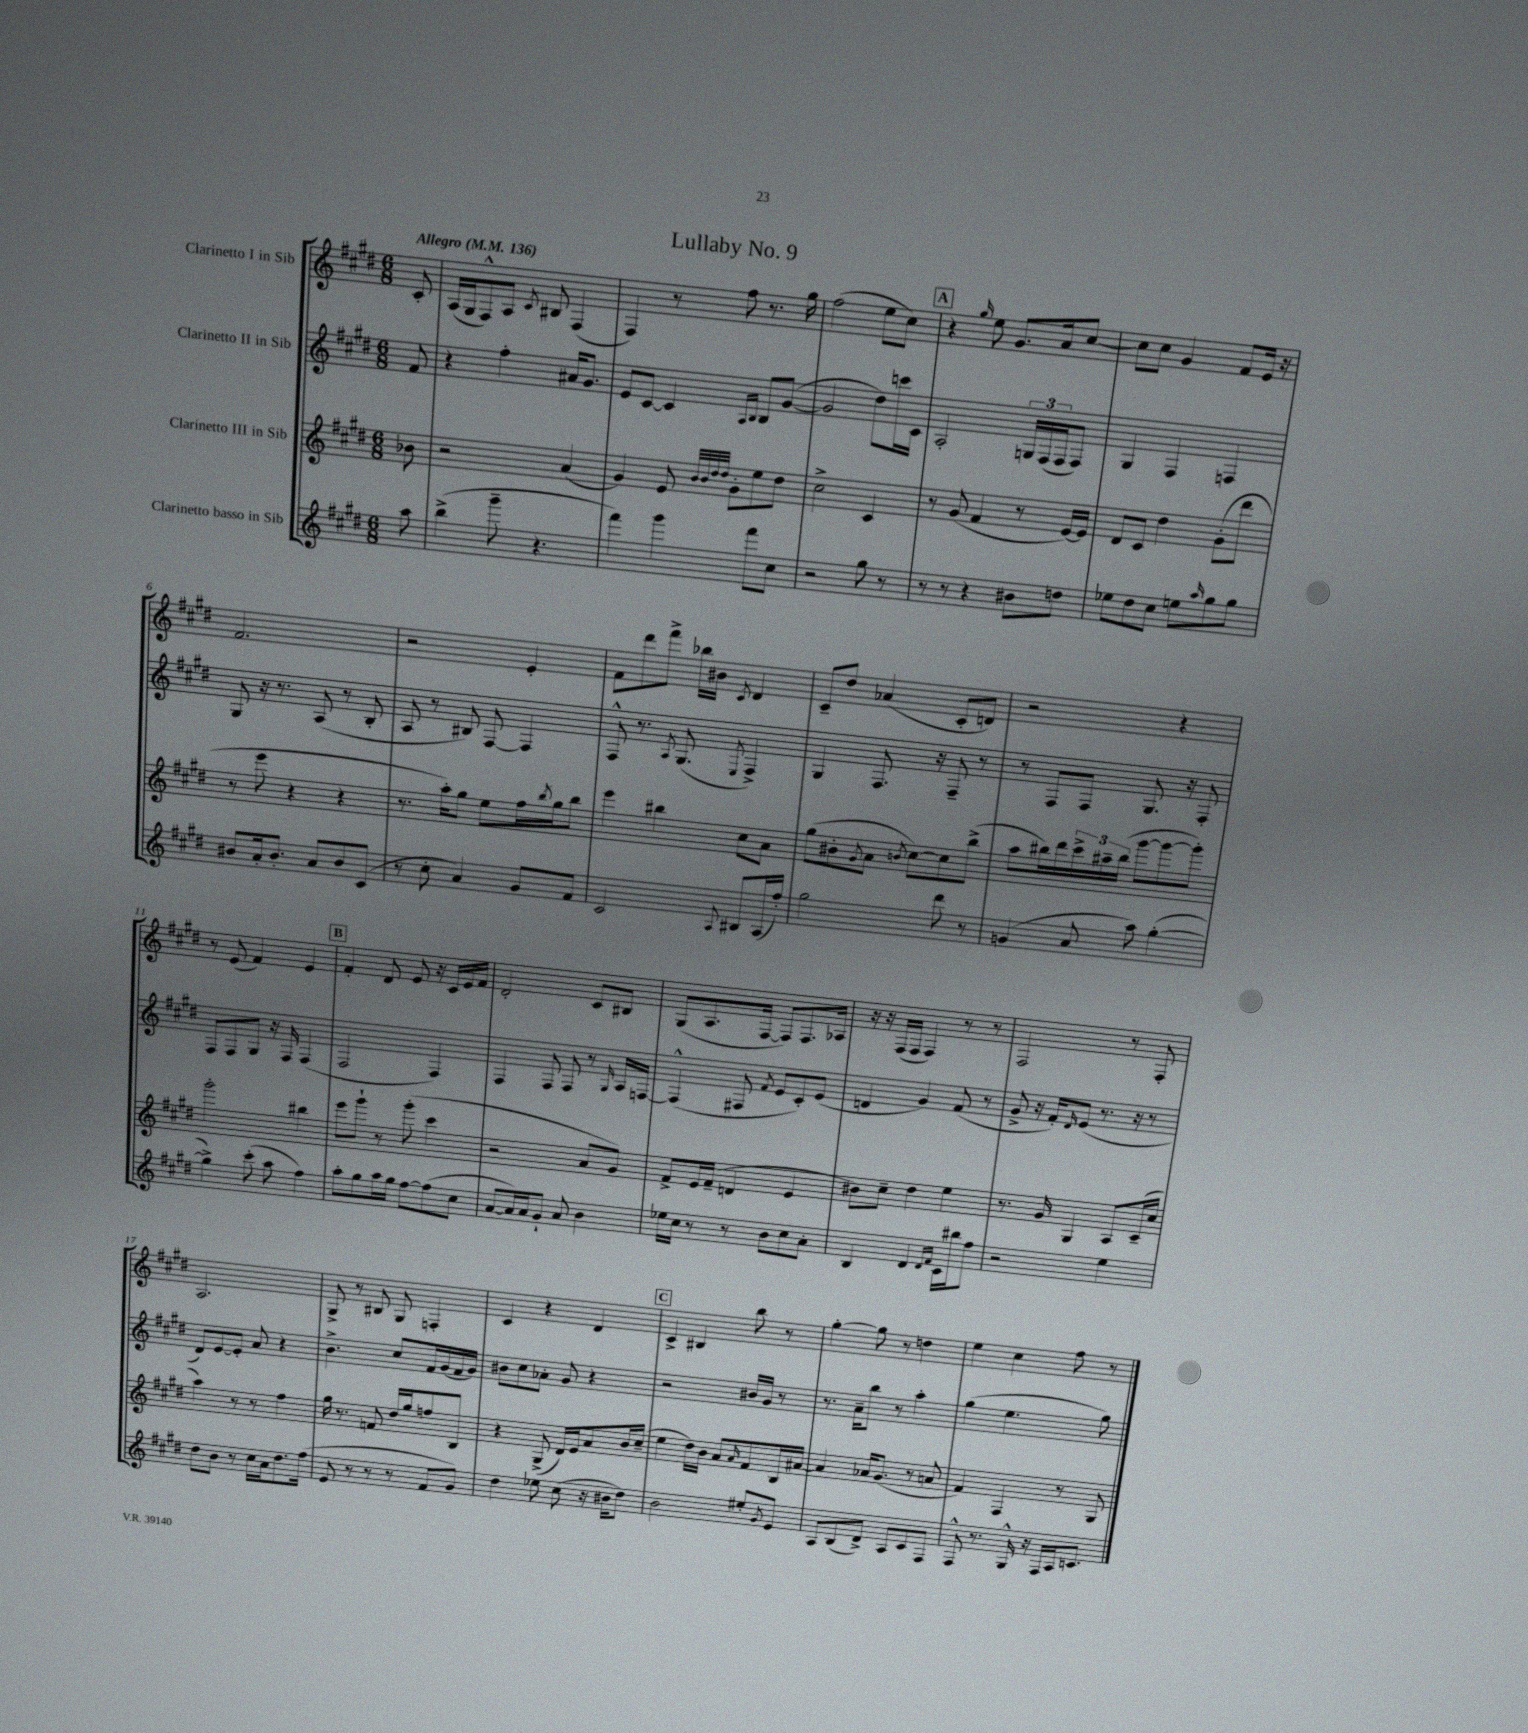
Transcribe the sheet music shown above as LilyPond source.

\header { title = "Lullaby No. 9" }
<<
\new StaffGroup <<
\new Staff = "s0" \with { instrumentName = "Clarinetto I in Sib" } {
    \clef treble \key e \major \numericTimeSignature \time 6/8 \partial 8 \tempo "Allegro" 4 = 136
    cis'8-. |
    a16( gis16 fis8-^) a8 \acciaccatura { cis'8 } bis8 fis4( |
    fis4) r8 fis''8 r8. gis''16 |
    fis''2( e''8 cis''8) |
    \mark \markup { \box "A" } r4 \grace { gis''16 } e''8 gis'8. a'16 cis''8~ |
    cis''8 cis''8 gis'4 fis'8 e'16 r16 |
    fis'2. |
    r2 e'4-. |
    fis'8 dis'''8 fis'''8-> bes''16 bis'16 \acciaccatura { cis'8 } dis'4 |
    cis'8-- dis''8 aes'4( cis'8-. d'8) |
    r2 r4 |
    r8 e'8( fis'4) e'4 |
    \mark \markup { \box "B" } fis'4-. dis'8 e'8 r16 cis'16 e'16 fis'16 |
    dis'2-. cis'8 bis8 |
    gis8( a8. fis16~ fis8) fis8. aes16 |
    r16 r16 fis16( fis16 fis4) r8 r8 |
    fis2 r8 fis8-. |
    a2. |
    gis8-> r8 bis8 gis8 f4-. |
    cis'4 r4 dis'4 |
    \mark \markup { \box "C" } cis'4-> bis4 b''8 r8 |
    gis''4~-. gis''8 r8 d''4 |
    e''4 cis''4 fis''8 r8 \bar "|." |
}
\new Staff = "s1" \with { instrumentName = "Clarinetto II in Sib" } {
    \clef treble \key e \major \numericTimeSignature \time 6/8 \partial 8
    fis'8 |
    r4 fis''4-. ais'16 gis'8. |
    e'8 cis'8~ cis'4 \grace { a16 b16 } b8 gis'8~( |
    gis'2 dis''8) c'''16 cis'16 |
    \mark \markup { \box "A" } a2-. \tuplet 3/2 { g16 fis16( fis16 } fis8) |
    gis4 fis4 f4 |
    gis8 r16 r8. a8( r8 b8-. |
    a8 r8 bis8) fis8~ fis4 |
    fis8-^ r8. \acciaccatura { a8 } gis8.( \acciaccatura { e8 } fis4->) |
    gis4 fis8. r16 fis8-- r8 |
    r8 fis8 fis8 gis8. r16 fis8-. |
    fis8 fis8 gis8 r16 fis16 fis4( |
    \mark \markup { \box "B" } fis2 fis4) |
    fis4 fis8 fis8 r8 \grace { gis16 } a16 f16~ |
    f4-^( fis8 \acciaccatura { fis'8 } e'8 cis'8-.) e'8( |
    d'4 gis'4) fis'8( r8 |
    gis'8-> r16 fis'16-.) \grace { dis'16 } e'8( r8. r16 r8 |
    dis'8) e'8~ e'8-. a'8 r4 |
    b'4.-> cis''8 fis'16 gis'16( fis'16 gis'16) |
    bis'8 cis''8 aes'8-. gis'8 r4 |
    \mark \markup { \box "C" } r2 bis'16 gis'16 r8 |
    r8. a'16-- b''8 r8 a''4-. |
    gis''4( e''4. gis''8) \bar "|." |
}
\new Staff = "s2" \with { instrumentName = "Clarinetto III in Sib" } {
    \clef treble \key e \major \numericTimeSignature \time 6/8 \partial 8
    bes'8 |
    r2 a'4( |
    gis'4) e'8 \grace { b'32 b'32 dis''32 dis''32 } gis'8-. e''8 dis''8 |
    cis''2-> cis'4 |
    \mark \markup { \box "A" } r8 gis'8( fis'4 r8 e'16~) e'16 |
    dis'8 cis'8 dis''4 gis'8-.( dis'''8 |
    r8 e'''8 r4 r4 |
    r8. a''16-.) gis''8 e''8 fis''16 \acciaccatura { b''8 } gis''16 b''8 |
    e'''4 bis''4 cis''8 a'8 |
    gis''8( bis'8-. \acciaccatura { gis'8 } a'8 \acciaccatura { b'8 } cis''8~) cis''8 b''8->( |
    a''8 bis''16) dis'''16 \tuplet 3/2 { cis'''16-> ais''16-- bis''16( } gis'''8~ gis'''8~ gis'''8-.) |
    gis'''2-. bis''4 |
    \mark \markup { \box "B" } e'''8 gis'''8-! r8 gis'''8-.( cis'''4 |
    r2 a'8 gis'8) |
    fis'8-> e'16 fis'16--( d'4 e'4 |
    bis'8) cis''8-- dis''4 e''4 |
    r8. gis'16 gis4 a8 cis'16--( cis''16 |
    a''4) r8 r8 fis''4 |
    gis''16 r8. f'8 dis''16 gis''16 f''8 b8 |
    r4 gis8->( dis'16) e'16 a'8 b'16 cis''16--( |
    \mark \markup { \box "C" } e''4 dis''16) b'16 a'8 \grace { a'16 } fis'8 b16 ais'16~ |
    ais'4 aes'16 gis'8.( r8 a'8 |
    fis'4) fis4 r8 gis8 \bar "|." |
}
\new Staff = "s3" \with { instrumentName = "Clarinetto basso in Sib" } {
    \clef treble \key e \major \numericTimeSignature \time 6/8 \partial 8
    a''8 |
    b''4->( gis'''8-- r4. |
    fis'''4) gis'''4 fis'''8 cis''8 |
    r2 gis''8 r8 |
    \mark \markup { \box "A" } r8 r8 r4 bis'8 d''8 |
    ees''8 dis''8 cis''8 e''8 \grace { a''16 } gis''8 gis''8 |
    bis'8 a'16-. bis'8.-. a'8 bis'8 cis'8( |
    r8 cis''8-. a'4) gis'8 fis'8 |
    cis'2 \appoggiatura { a8 } bis8 a16( fis''16-.) |
    gis''2 dis'''8 r8 |
    g'4( a'8 a''8) gis''4~-.( |
    gis''4->) cis'''8-.( a''8 fis''4) |
    \mark \markup { \box "B" } a''8-. gis''8 a''16 gis''16 fis''8~ fis''8( cis''8 |
    a'8~ a'16) a'16 gis'8-! a'8 b'4 |
    ees''16 cis''16 r8 r8 b'8 cis''8 a'8-. |
    b4 dis'4 \grace { dis'16 fis'16 } cis'16 bis''16 fis''8 |
    r2 e''4 |
    dis''8 b'8 r8 cis''16 a'16 dis''8. fis''16( |
    e'8 r8 r8 r8 fis'8 gis'8) |
    dis''4 ees''8 cis''8( r16 bis'16 dis''8) |
    \mark \markup { \box "C" } b'2 eis''8-. \acciaccatura { gis'8 } e'8 |
    a8 b8( dis'8->) a8 cis'8 fis8 |
    fis8-^ r8. gis16-^ r16 fis16 a16 c'8. \bar "|." |
}
>>
>>
